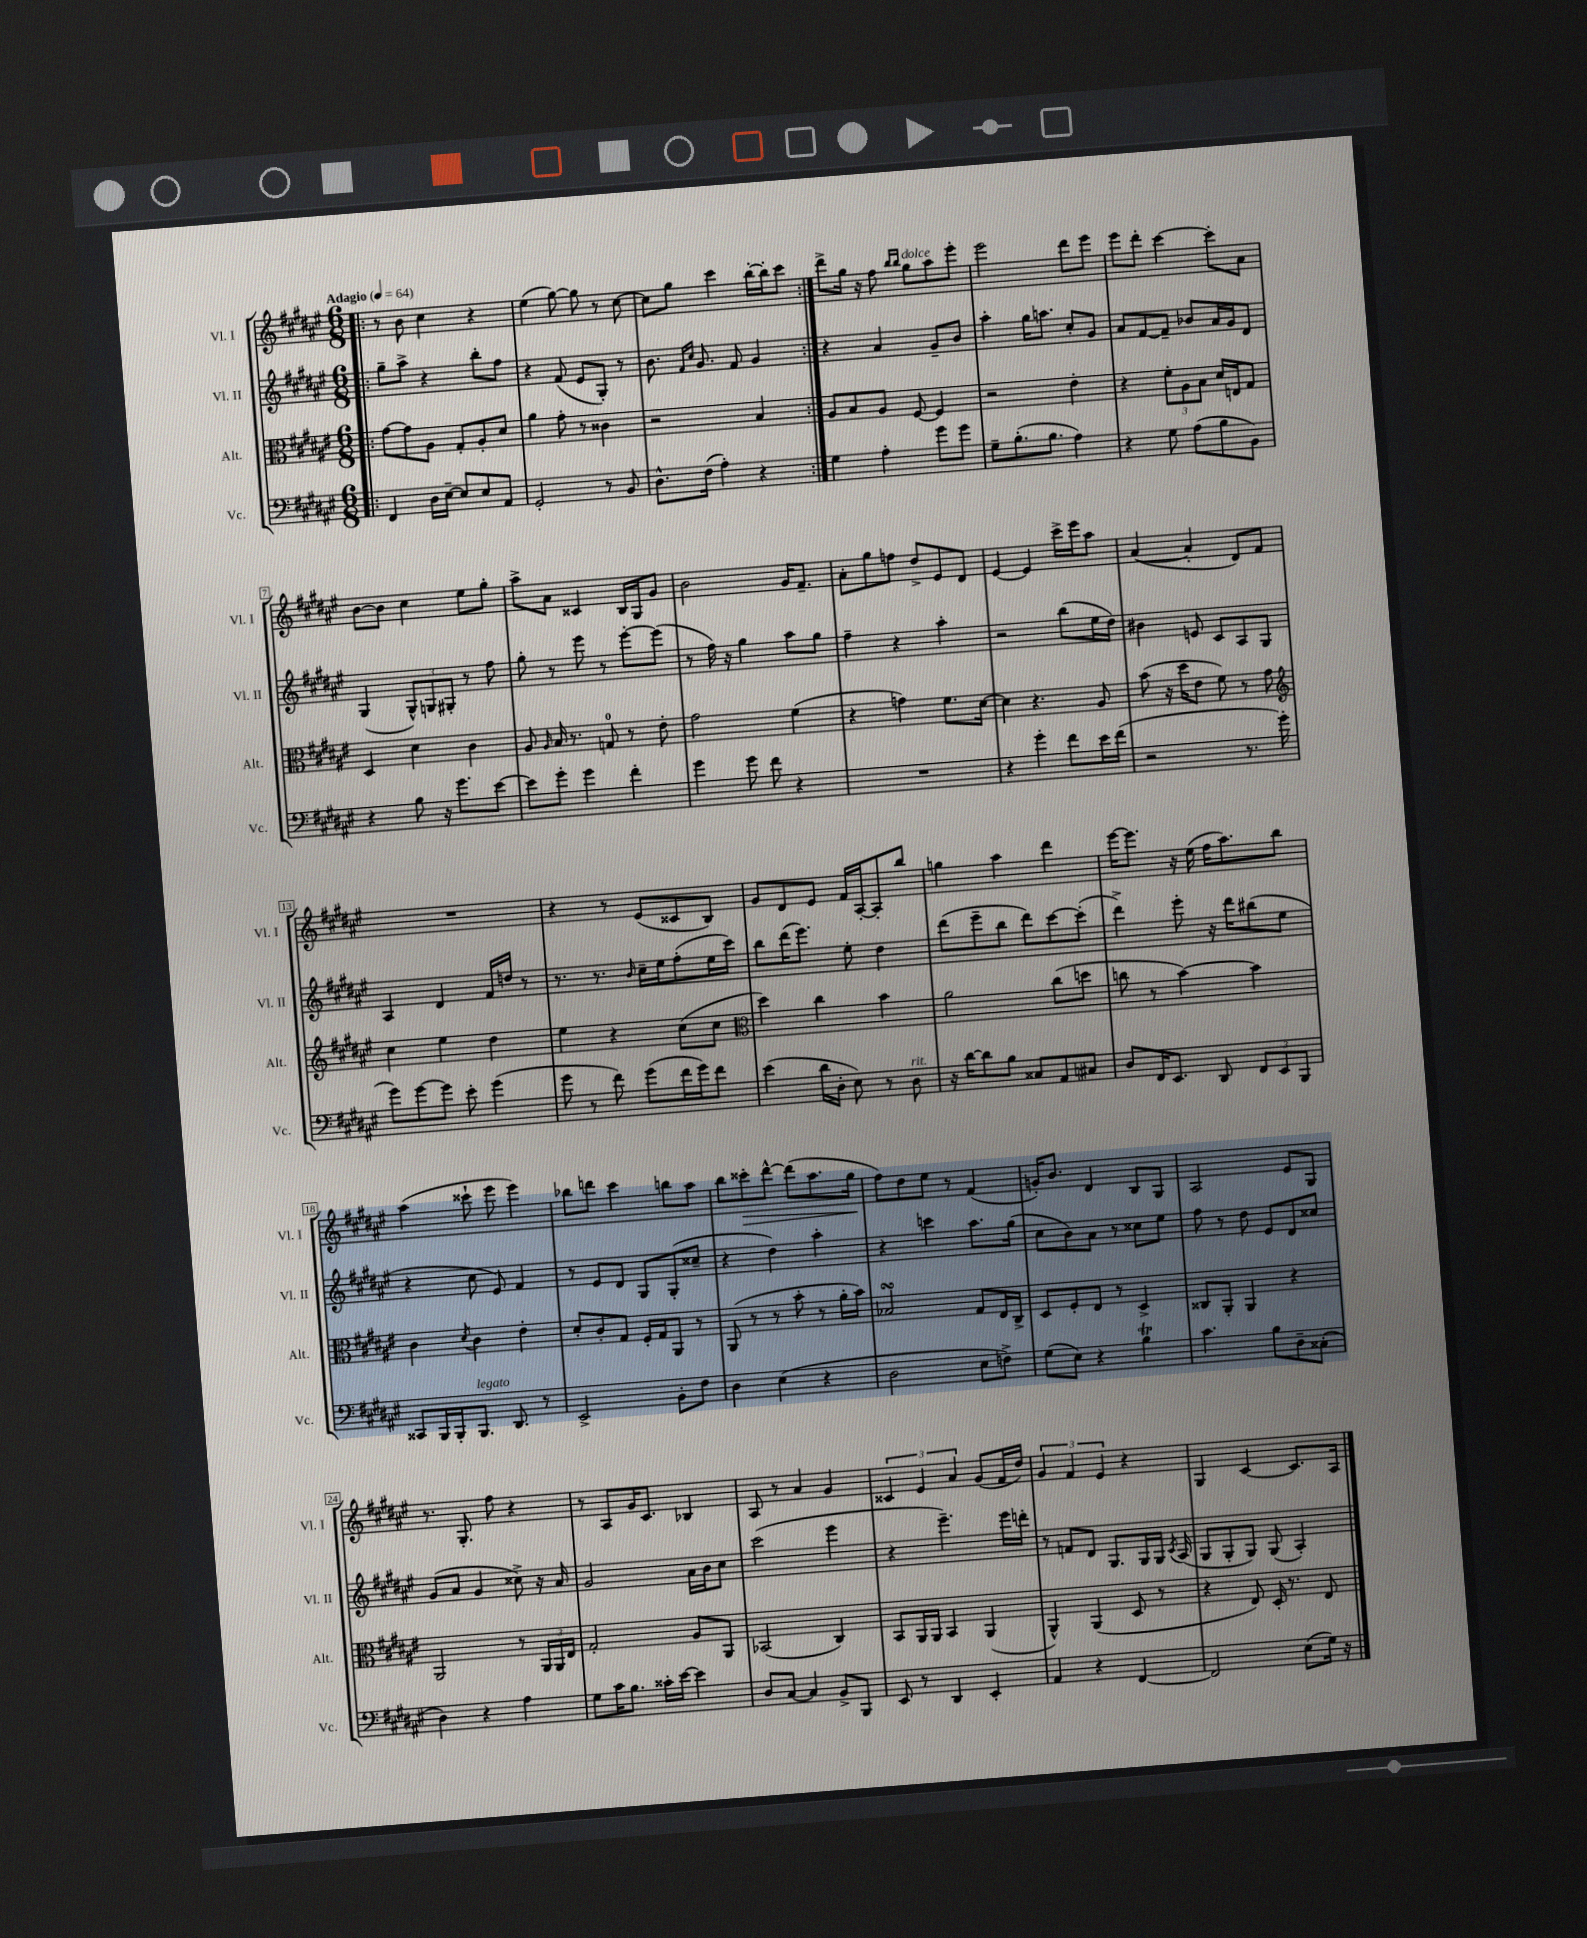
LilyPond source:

<<
\new StaffGroup <<
\new Staff = "s0" \with { instrumentName = "Vl. I" shortInstrumentName = "Vl. I" } {
    \clef treble \key fis \major \numericTimeSignature \time 6/8 \tempo "Adagio" 4 = 64
    \autoBeamOff \repeat volta 2 { \bar ".|:" r8 b'8 cis''4 r4 |
    eis''4( gis''8~) gis''8 r8 cis''8~ |
    cis''8[ gis''8] cis'''4 b''16[~-. b''16-. cis'''8] | }
    dis'''8[-> gis''16] r16 fis''8 \grace { b''16[ b''16] } gis''8[^\markup { \italic "dolce" } ais''8 eis'''8]-. |
    eis'''2 dis'''8[ eis'''8] |
    eis'''8[ dis'''8]-. cis'''4~ cis'''8[-. ais'8] |
    b'8[~ b'8] cis''4 eis''8[ gis''8]-. |
    ais''8[-> ais'8] cisis'4 b16[ gis16 gis'8] |
    b'2 gis'16[ fis'8.]-- |
    ais'8[-. gis''8 f''8] dis''8[-> eis'8 dis'8] |
    eis'4~ eis'4 cis'''16[-> eis'''16 ais''8] |
    ais'4~( ais'4-. dis'8[) fis'8] |
    R2. |
    r4 r8 eis'8[( cisis'8 b8]) |
    gis'8[ dis'8 eis'8] fis'16[ ais16~-. ais8-. b''8] |
    g''4 ais''4 dis'''4 |
    eis'''16[~ eis'''8.] r16 eis''16( fis''16[ ais''8.) b''8] |
    ais''4( cisis'''8-! eis'''8 eis'''4) |
    bes''8[ d'''8] cis'''4 b''8[ ais''8] |
    b''8[ cisis'''8-.\> dis'''8]~-^ dis'''8[( ais''8. gis''16]\! |
    fis''8[) dis''8 eis''8] r8 fis'4( |
    g'16[-.) b'8.] dis'4 b8[ gis8] |
    ais2 eis'8[ gis8] |
    r8. gis8.-. fis''8 r4 |
    r8 ais8[ gis'16 cis'8.] bes4 |
    ais8 r8 ais'4 gis'4 |
    \tuplet 3/2 { cisis'4 eis'4 ais'4 } gis'8[( fis'16 dis''16]) |
    \tuplet 3/2 { gis'4 fis'4 eis'4 } r4 |
    gis4 cis'4~ cis'8.[ ais16] \bar "|." |
}
\new Staff = "s1" \with { instrumentName = "Vl. II" shortInstrumentName = "Vl. II" } {
    \clef treble \key fis \major \numericTimeSignature \time 6/8
    \autoBeamOff \repeat volta 2 { \bar ".|:" gis''8[-- ais''8]-> r4 b''8[-. fis''8] |
    r4 fis'8( eis'8[ gis8]-.) r8 |
    b'8. \grace { fis'16[ cis''16] } gis'8. fis'8 gis'4 | }
    r4 ais'4 gis'8[-- b'8] |
    ais''4-. gis''16[ a''8.] cis''8[-. gis'8] |
    ais'8[ fis'8~ fis'8]-- bes'8[ ais'16 gis'16 dis'8] |
    gis4( \tuplet 3/2 { gis8[-^) g8 gis8]-. } r8 fis''8 |
    gis''8-. r8 eis'''8 r8 eis'''8[~-. eis'''8]( |
    r8 fis''16) r16 gis''4 ais''8[ gis''8] |
    fis''4-- r4 ais''4-. |
    r2 b''8[( eis''16 dis''16]) |
    bis'4 e'8 cis'8[ ais8 gis8] |
    ais4 dis'4 fis'16[ d''16] r8 |
    r8. r8. \grace { b'16 } cis''16[-- eis''16 fis''8-.( eis''16 cis'''16]) |
    b''8[ dis'''16( eis'''8.]) eis''8-. dis''4 |
    dis'''8[( eis'''8-- b''8] dis'''8[) cis'''8~ cis'''8]-.( |
    dis'''4->) eis'''8-. r16 dis'''16[ bis''8( eis''8] |
    r4 cis''8 eis'8) fis'4 |
    r8 eis'8[ dis'8] gis8[ gis8-.( cisis''8]-- |
    r4 dis''4) ais''4-. |
    r4 c'''4 ais''8.[ gis''16]( |
    cis''8[ b'8) ais'8] r8 cisis''8[ eis''8] |
    fis''8 r8 dis''8 eis'8[ dis'8 cisis''8] |
    gis'8[( ais'8] gis'4 cisis''8->) r16 ais'16 |
    gis'2 ais'16[ b'16 cis''8] |
    cis'''2( eis'''4 |
    r4 eis'''4.--) eis'''16[ d'''16]-. |
    r8 f'8[ dis'8] gis8.[ gis16 gis16] \acciaccatura { cis'8 } ais16( |
    gis8[ gis8-. gis8]) gis8( ais4-.) \bar "|." |
}
\new Staff = "s2" \with { instrumentName = "Alt." shortInstrumentName = "Alt." } {
    \clef alto \key fis \major \numericTimeSignature \time 6/8
    \autoBeamOff \repeat volta 2 { \bar ".|:" gis'8[~ gis'8 ais8] gis8[-. ais8-. dis'8] |
    ais'4 gis'8-. r8 cisis'4 |
    r2 b4 | }
    ais8[ b8 ais8] fis8~ fis4 |
    r2 eis'4-. |
    r4 \tuplet 3/2 { fis'8[-. ais8 b8] } dis'16[ e16 gis8] |
    dis4 dis'4 cis'4 |
    ais8 \grace { ais16 } b16 r8. g8-0 r8 eis'8-. |
    gis'2 fis'4( |
    r4 g'4) fis'8.[ dis'16]~ |
    dis'4 r4. ais8 |
    b'8( r16 dis''16[ eis'8] fis'8) r8 gis'8 |
    \clef treble cis''4 eis''4 dis''4 |
    eis''4 r4 cis''8[( cis''8] |
    \clef alto dis''4) cis''4 b'4 |
    ais'2 cis''8[( d''8] |
    c''8 r8 b'4~) b'4 |
    cis'4 \acciaccatura { dis'8 } cis'4 eis'4-. |
    dis'8[-. cis'8-. gis8] fis16[-. gis16 ais,8] r8 |
    ais,8( r8 r8 b'8-. r8 ais'16[-. b'16]) |
    bes2\turn gis8[ eis16 cis16]-> |
    dis8[ fis8-. eis8] r8 dis4-> |
    cisis8[ ais,8]-. ais,4 r4 |
    ais,2 r8 \tuplet 3/2 { ais,16[ ais,16 eis16] } |
    gis2-. ais8[ ais,8] |
    bes,2( cis4) |
    b,8[ ais,16 ais,16] b,4 ais,4( |
    ais,4-^) ais,4( dis8 r8 |
    r4 eis8) dis16-. r8. eis8 \bar "|." |
}
\new Staff = "s3" \with { instrumentName = "Vc." shortInstrumentName = "Vc." } {
    \clef bass \key fis \major \numericTimeSignature \time 6/8
    \autoBeamOff \repeat volta 2 { \bar ".|:" fis,4 dis16[ eis16]~-- eis8[ eis8 ais,8] |
    gis,2-. r8 b,8 |
    dis8.[-^ fis16]( ais4-.) r4 | }
    gis4 ais4-. gis'8[ gis'8] |
    gis8[-- b8.-.( b8.] ais4) |
    r4 gis8 ais8[( b8 b,8]) |
    r4 b8 r16 gis'8.[ eis'8]~ |
    eis'8[ gis'8]-. gis'4 fis'4-. |
    gis'4 gis'8 fis'8 r4 |
    R2. |
    r4 gis'4-. fis'8[ eis'16 fis'16]( |
    r2 r8. gis'16-. |
    gis'8[) gis'8~ gis'8] eis'8-. gis'4( |
    gis'8 r8 fis'8) gis'8[( fis'16 gis'16) fis'8] |
    eis'4( dis'16[ dis16]-. eis8) r8 dis8^\markup { \italic "rit." } |
    r16 dis'16[~ dis'8 b8] cisis8[ ais,8 cis8] |
    dis8[ fis,16 eis,8.] dis,8 \tuplet 3/2 { fis,8[ eis,8 b,,8] } |
    cisis,8[ b,,16 b,,16-. b,,8.]^\markup { \italic "legato" } dis,8. r8 |
    eis,2-> b,8[-. fis8] |
    dis4 eis4( r4 |
    dis2 eis8[ f8]->) |
    gis8[( eis8]) r4 b4\trill |
    cis'4. b8[ dis8-- cisis8]-.( |
    dis4) r4 ais4 |
    gis8[ cis'16 b8.] cisis'16[-. eis'16]~ eis'4 |
    dis8[ cis8]~ cis4 b,8[-> b,,8] |
    eis,8 r8 dis,4 eis,4-. |
    ais,4 r4 fis,4~ |
    fis,2 eis8[( gis16]) r16 \bar "|." |
}
>>
>>
\layout { \context { \Score \override BarNumber.stencil = #(make-stencil-boxer 0.1 0.3 ly:text-interface::print) } }
